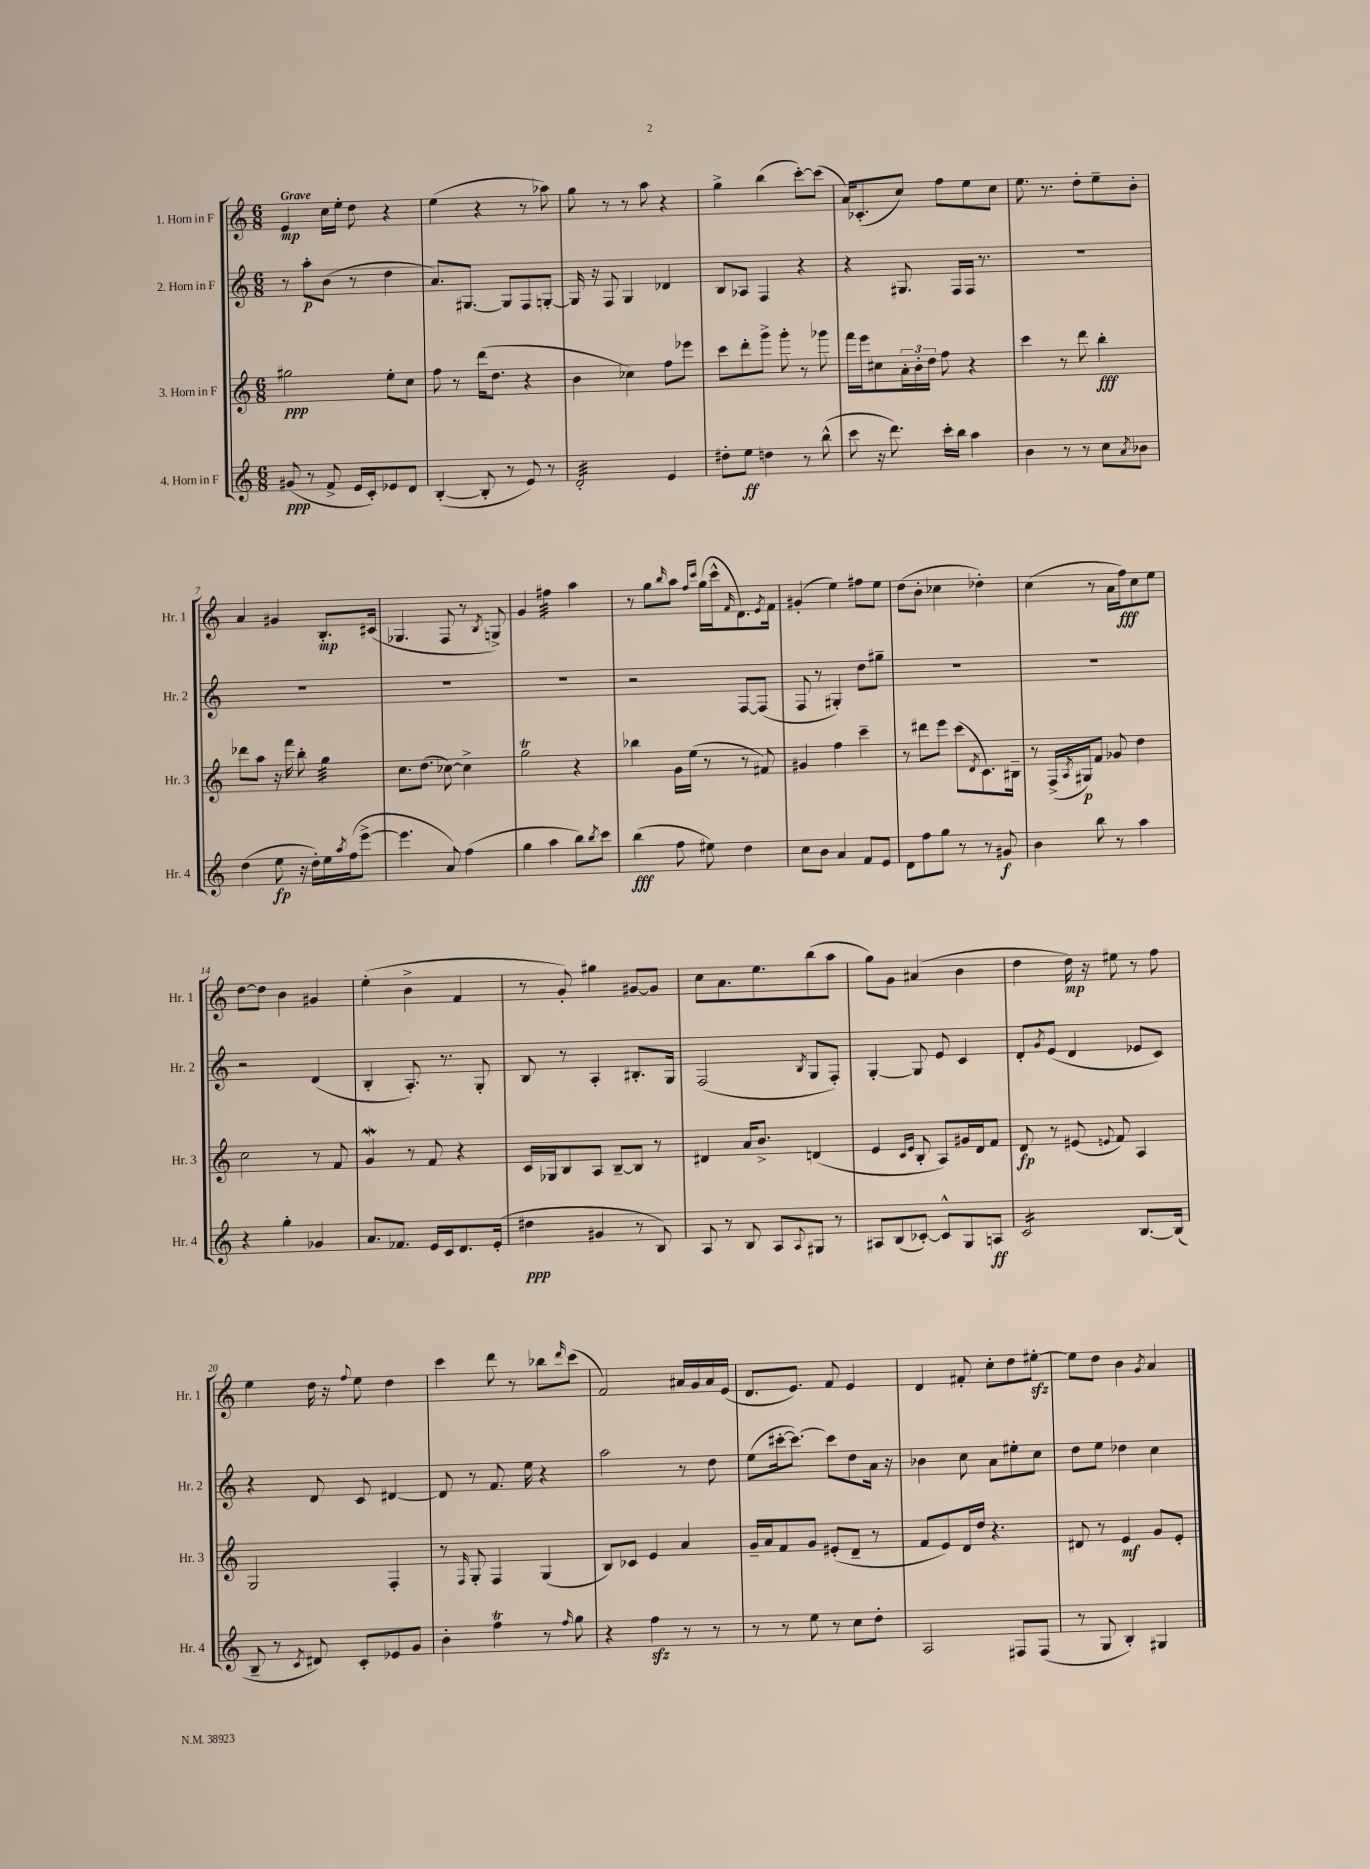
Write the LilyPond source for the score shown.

<<
\new StaffGroup <<
\new Staff = "s0" \with { instrumentName = "1. Horn in F" shortInstrumentName = "Hr. 1" } {
    \clef treble \key c \major \numericTimeSignature \time 6/8 \tempo "Grave"
    e'4\mp c''16 e''16-. d''8 r4 |
    e''4( r4 r8 aes''8) |
    g''8 r8 r8 a''8 r4 |
    g''4-> b''4( c'''8~-.) c'''8( |
    a'16) ces'8.-.( c''8) f''8 e''8 c''8 |
    e''8. r8. d''8-. e''8-- b'8-. |
    a'4 gis'4 b8.-.\mp cis'16( |
    ges4. f8 r8 \acciaccatura { b8 } g8->) |
    g'4 fis''4:32 a''4 |
    r8 g''8 \grace { b''16 } a''8 \grace { f''16 c'''16 } g''16( c'''16-^ \grace { f'16 } d'8.) \acciaccatura { e'8 } f'16 |
    gis'4-.( e''4) fis''8 e''8 |
    d''8( b'8-. ces''4 des''4-.) |
    c''4( r8 a'16 f''16\fff) c''8 e''8 |
    d''8~ d''8 b'4 gis'4 |
    e''4-.( b'4-> f'4 |
    r8 g'8-.) gis''4 gis'8~ gis'8 |
    c''8 a'8. e''8. b''8( a''8 |
    g''8) g'8 ais'4( b'4 |
    d''4 d''16\mp) r16 eis''8 r8 f''8 |
    e''4 d''16 r16 \appoggiatura { f''8 } e''8 d''4 |
    c'''4 d'''8 r8 bes''8 \grace { d'''16 } c'''8( |
    f'2) ais'16 g'16 ais'16 e'16( |
    d'8. e'8.) f'8 e'4 |
    d'4 fis'8-. c''8-. d''8 eis''8~-.\sfz |
    eis''8 d''8 b'4 \acciaccatura { g'8 } a'4 \bar "|." |
}
\new Staff = "s1" \with { instrumentName = "2. Horn in F" shortInstrumentName = "Hr. 2" } {
    \clef treble \key c \major \numericTimeSignature \time 6/8
    r8 a''8-.\p b'8( r8 d''4 |
    a'8.) gis8.~ gis8 f8 g8~-. |
    g16 r16 f8 g4 des'4 |
    b8 aes8 f4 r4 |
    r4 gis8. f16 f16 r8. |
    R2. |
    R2. |
    R2. |
    R2. |
    r2 f8~ f8( |
    f8 r8 gis4-.) d''8 gis''8-- |
    R2. |
    R2. |
    r2 d'4( |
    b4-. a8.-.) r8. g8-. |
    b8 r8 a4-. bis8.-. g16 |
    f2( \acciaccatura { b8 } g8 f8-.) |
    g4~-. g8 e'8 c'4 |
    d'8-. \acciaccatura { g'8 } e'8( d'4 ees'8 c'8) |
    r4 d'8 c'8 dis'4~ |
    dis'8 r8 f'8. e''16 r4 |
    a''2 r8 d''8 |
    e''8( cis'''16~-. cis'''8.~) cis'''8 d''8 a'16 r16 |
    bes'4 c''8 a'8 eis''8-. c''8 |
    d''8 e''8 des''4 c''4 \bar "|." |
}
\new Staff = "s2" \with { instrumentName = "3. Horn in F" shortInstrumentName = "Hr. 3" } {
    \clef treble \key c \major \numericTimeSignature \time 6/8
    gis''2\ppp e''8-. c''8 |
    f''8 r8 d'''16( d''8. r4 |
    b'4 ces''4) f''8 ees'''8 |
    c'''8 d'''8-. g'''8-> g'''8-. r8 ges'''8 |
    f'''16 e'''16 cis''8 \tuplet 3/2 { a'16-. b'16-. d''16 } f''8 r4 |
    c'''4 r8 d'''8 b''4-.\fff |
    des'''8 a''8 r16 f'''16 b''8-. g''4:32 |
    c''8. d''8.( ces''8~) ces''4-> |
    g''2\trill r4 |
    bes''4 g'16 e''16( r8 r8 fis'8) |
    gis'4 f''4 c'''4-- |
    r8 dis'''8 e'''8 c'''8( \acciaccatura { d'8 } c'8.) bis16-- |
    r8 f16->( \acciaccatura { a8 } gis16\p) f'8 ges'8 d''4 |
    c''2 r8 f'8 |
    g'4\mordent r8 f'8 r4 |
    c'16 ges16 b8 a8 b8~-- b8 r8 |
    dis'4 a'16 b'8.-> d'4( |
    e'4 \grace { c'16 e'16 } b8-. a8) gis'16 d'16 f'8 |
    d'8\fp r8 eis'8( \appoggiatura { e'8 } f'8) a4 |
    g2 f4-. |
    r8 \grace { f16 } g8-. f4 g4( |
    b8) ces'8 e'4 a'4 |
    g'16-- a'16 f'8 g'8 eis'8-.( d'8-- r8 |
    f'8 e'8) d'16 d''16 r4. |
    dis'8 r8 e'4\mf g'8 e'8-. \bar "|." |
}
\new Staff = "s3" \with { instrumentName = "4. Horn in F" shortInstrumentName = "Hr. 4" } {
    \clef treble \key c \major \numericTimeSignature \time 6/8
    gis'8\ppp( r8 f'8-> e'16 c'16-.) ees'8 d'8 |
    b4~-.( b8-. r8 e'8) r8 |
    d'2:32-. e'4 |
    dis''8-. e''8\ff d''4 r8 b''8-^( |
    c'''8 r16 d'''8.) c'''16-. b''16 a''4 |
    b'4 r8 r8 c''8 \acciaccatura { a'8 } bes'8 |
    d''4( e''8\fp r16 d''16-.) e''16 \acciaccatura { a''8 } f''16( e'''8~-> |
    e'''4. a'8) f''4( |
    g''4 a''4 b''8) \acciaccatura { b''8 } c'''8 |
    b''4\fff( f''8 eis''8) d''4 |
    c''8 b'8 a'4 f'8 e'8 |
    d'8 f''8 g''8 r8 r8 gis'8\f |
    b'4 b''8 r8 a''4 |
    r4 g''4-. ges'4 |
    a'8. fes'8. e'16 c'16 d'8. e'16-.( |
    dis''4\ppp gis'4 r8 b8) |
    a8 r8 b8 a8 \appoggiatura { a8 } gis8 r8 |
    ais8 b8( ces'8~-.) ces'8-^ g8 a8\ff |
    c'2:16 b8.~ b16( |
    b8-- r8 \acciaccatura { c'8 } dis'8) c'8-. ees'8 g'8 |
    b'4-. f''4\trill r8 \grace { f''16 } g''8 |
    r4 f''4\sfz r8 r8 |
    r8 r8 e''8 r8 c''8 d''8-. |
    a2 fis8 fis8( |
    r8 g8 b4-.) gis4 \bar "|." |
}
>>
>>
